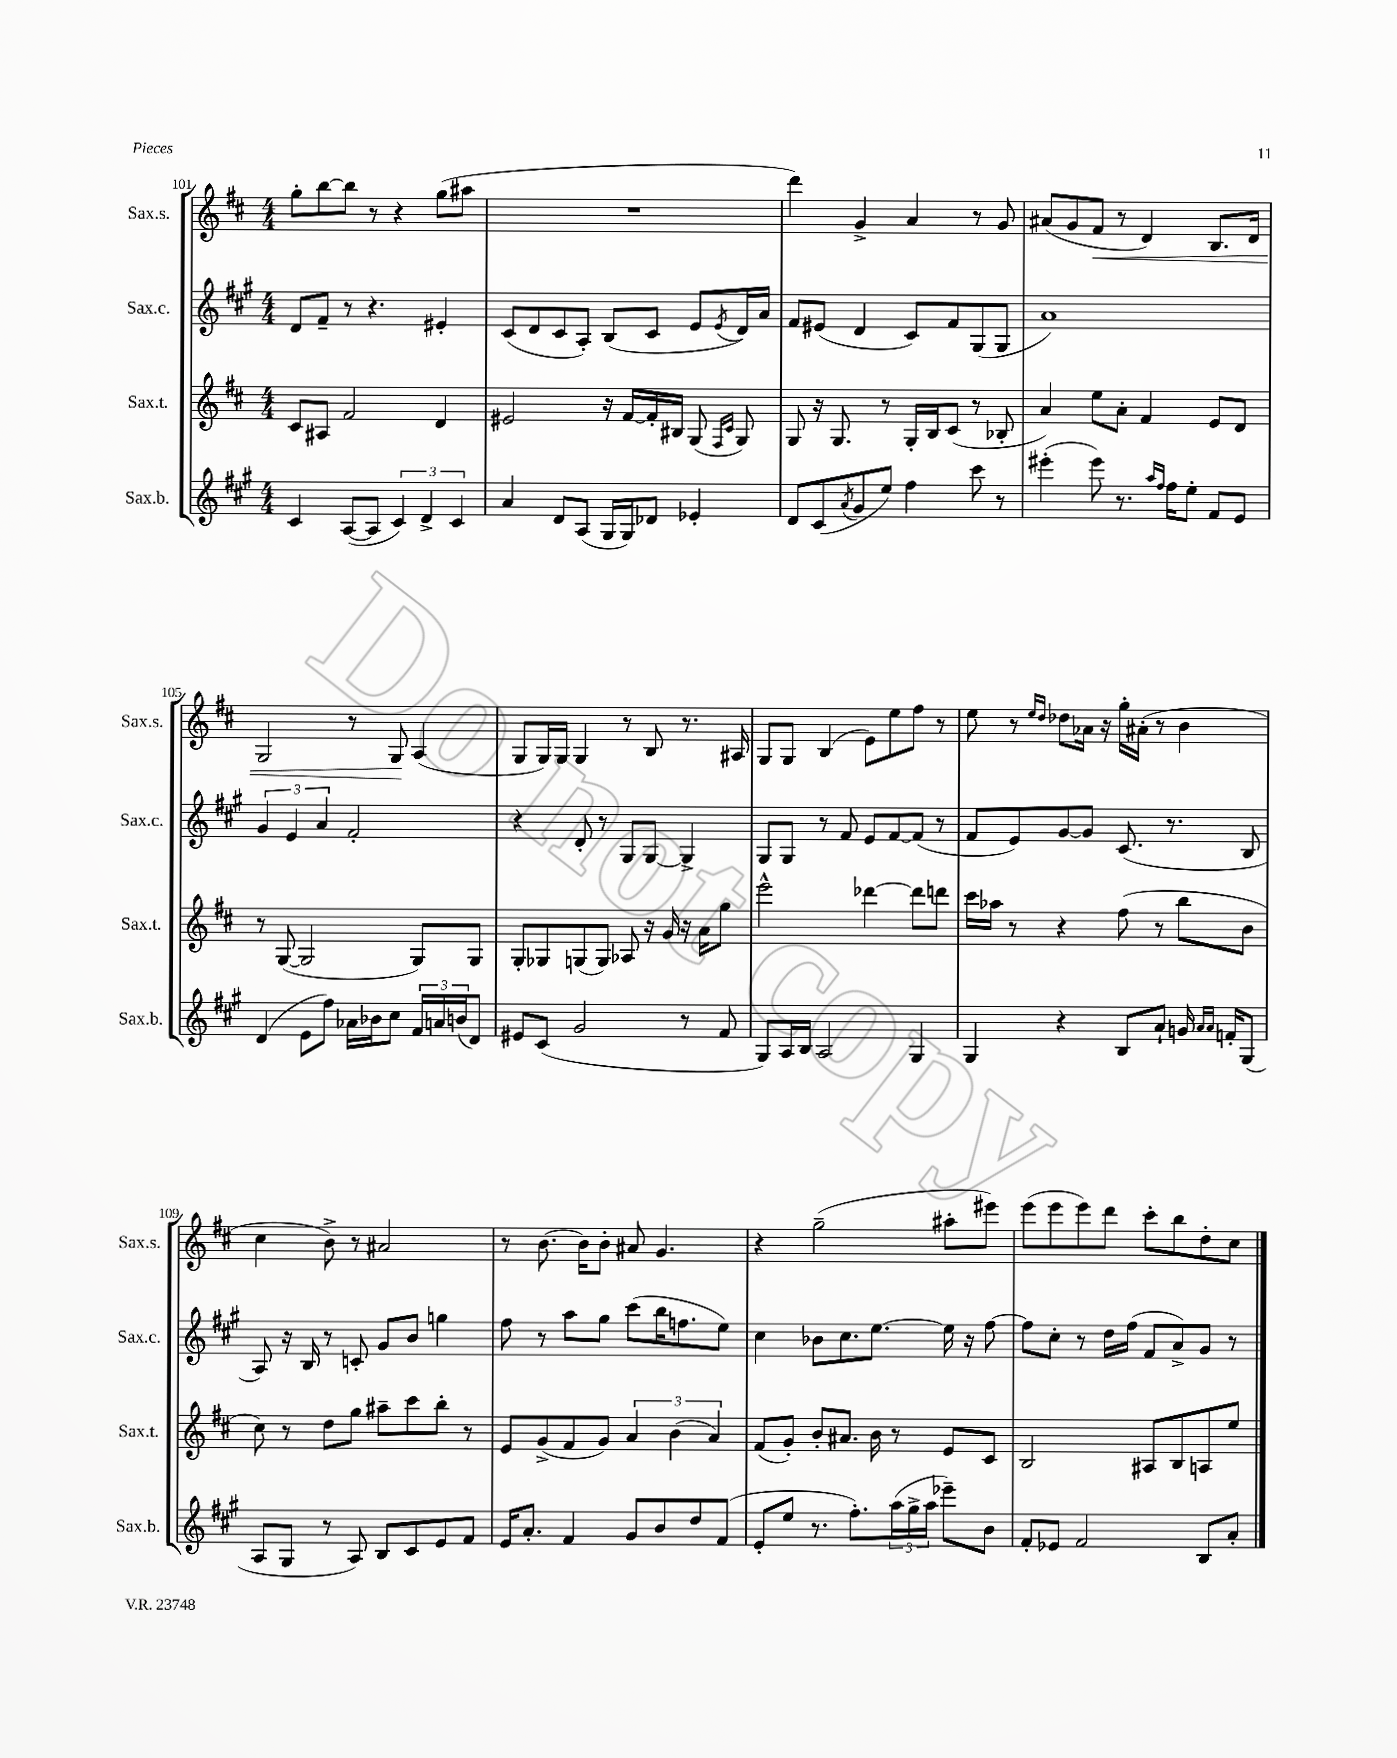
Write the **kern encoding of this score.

**kern	**kern	**kern	**kern	**dynam
*part4	*part3	*part2	*part1	*part1
*staff4	*staff3	*staff2	*staff1	*staff1
*I"Sax.b.	*I"Sax.t.	*I"Sax.c.	*I"Sax.s.	*
*I'Sax.b.	*I'Sax.t.	*I'Sax.c.	*I'Sax.s.	*
*clefG2	*clefG2	*clefG2	*clefG2	*
*k[f#c#g#]	*k[f#c#]	*k[f#c#g#]	*k[f#c#]	*
*M4/4	*M4/4	*M4/4	*M4/4	*
=101	=101	=101	=101	=101
4c#/	8c#/L	8d/L	8gg'\L	.
.	8A#X/J	8f#~/J	[8bb\	.
([8A/L	2f#/	8r	8bb\J]	.
8A/J]	.	4.r	8r	.
6c#/)	.	.	4r	.
6d^/	.	.	.	.
.	4d/	4e#X'/	(8gg\L	.
6c#/	.	.	.	.
.	.	.	8aa#X\J	.
=102	=102	=102	=102	=102
4a/	2e#X/	(8c#/L	1r	.
.	.	8d/	.	.
8d/L	.	8c#/	.	.
(8A/J	.	8A'/J)	.	.
16G#/LL	16r	(8B/L	.	.
16G#/J)	[16f#/LL	.	.	.
8d-X/J	16f#'/]	8c#/J	.	.
.	16B#X/JJ	.	.	.
4e-X'/	(8G/	8e/L	.	.
.	16qqF#/LL	.	.	.
.	16qqc#/JJ	8qe/	.	.
.	8G/)	16d/L)	.	.
.	.	16a/JJ	.	.
=103	=103	=103	=103	=103
8d/L	8G/	8f#/L	4ddd\)	.
(8c#/	16r	(8e#X/J	.	.
.	8.G/	.	.	.
8qa/	.	.	.	.
8g#/	.	4d/	4g^/	.
8ee/J)	8r	.	.	.
4ff#\	16G'/LL	8c#/L)	4a/	.
.	16B/J	.	.	.
.	(8c#/J	8f#/	.	.
8ccc#\	8r	(8G#/	8r	.
8r	8B-X'/	8G#/J	8g/	.
=104	=104	=104	=104	=104
(4eee#X'\	4a/)	1a)	(8a#X/L	.
.	.	.	8g/	.
!	!	!	!	!LO:HP:b
8eee#\)	8ee\L	.	8f#/J	<
8.r	8a'\J	.	8r	.
.	4f#/	.	4d/)	.
16qqaa/LL	.	.	.	.
16qqff#/JJ	.	.	.	.
16ff#\KL	.	.	.	.
8ee'\J	.	.	.	.
8f#/L	8e/L	.	8.B/L	.
8e/J	8d/J	.	.	.
.	.	.	16d/Jk	.
!!LO:LB:g=z
=105	=105	=105	=105	=105
(4d/	8r	6g#/	2G/	.
.	([8G/	.	.	.
.	.	6e/	.	.
8e\L	2G/]	.	.	.
.	.	6a/	.	.
8ff#\J)	.	.	.	.
16a-X\LL	.	2f#'/	8r	.
16b-X\J	.	.	.	.
8cc#\J	.	.	8G/	.
24f#/LL	8G/L)	.	(4A/	[
24an/	.	.	.	.
(24bn/J	.	.	.	.
8d/J)	8G/J	.	.	.
=106	=106	=106	=106	=106
8e#X/L	8G'/L	4r	8G/L	.
(8c#/J	8G-X/	.	16G/L)	.
.	.	.	16G/JJ	.
2g#/	(8Gn/	8d'/	4G/	.
.	8G/J)	8r	.	.
.	8A-X/	8G#/L	8r	.
.	16r	[8G#/J	8B/	.
.	16g/	.	.	.
8r	16r	4G#^/]	8.r	.
.	16a\KL	.	.	.
8f#/	8gg\J	.	.	.
.	.	.	16A#X/	.
=107	=107	=107	=107	=107
8G#/L)	2eee^^\	8G#/L	8G/L	.
16A/L	.	8G#/J	8G/J	.
16B/JJ	.	.	.	.
2A/	.	8r	(4B/	.
.	.	8f#/	.	.
.	[4ddd-X\	8e/L	8e\L)	.
.	.	[8f#/	8ee\	.
4G#/	8ddd-\L]	(8f#/J]	8ff#\J	.
.	8dddn\J	8r	8r	.
=108	=108	=108	=108	=108
4G#/	16ccc#\LL	8f#/L	8ee\	.
.	16aa-X\JJ	.	.	.
.	8r	8e/)	8r	.
.	.	.	16qqee/LL	.
.	.	.	16qqdd/JJ	.
4r	4r	[8g#/	8dd-X\L	.
.	.	8g#/J]	16a-X\Jk	.
.	.	.	16r	.
8B/L	(8ff#\	(8.c#/	16gg'\LL	.
.	.	.	(16a#X'\JJ	.
8a`/J	8r	.	8r	.
.	.	8.r	.	.
16gn/	8bb\L	.	4b\	.
16qqa/LL	.	.	.	.
16qqa/JJ	.	.	.	.
16fn'/KL	.	.	.	.
(8G#/J	8b\J	8B/	.	.
!!LO:LB:g=z
=109	=109	=109	=109	=109
8A/L	8cc#\)	8A/)	4cc#\	.
8G#/J	8r	16r	.	.
.	.	16B/	.	.
8r	8dd\L	8r	8b^\)	.
8A/)	8gg\J	8cn'/	8r	.
8B/L	8aa#X~\L	8g#/L	2a#X/	.
8c#/	8ccc#\	8b/J	.	.
8e/	8bb'\J	4ggn\	.	.
8f#/J	8r	.	.	.
=110	=110	=110	=110	=110
16e/KL	8e/L	8ff#\	8r	.
8.a'/J	.	.	.	.
.	(8g^/	8r	[8.b\	.
4f#/	8f#/	8aa\L	.	.
.	.	.	16b\KL]	.
.	8g/J)	8gg#\J	8b'\J	.
8g#/L	6a/	(8ccc#\L	8a#X/	.
8b/	.	16bb\K	4.g/	.
.	(6b\	.	.	.
.	.	8.ffn\	.	.
8dd/	.	.	.	.
.	6a/)	.	.	.
(8f#/J	.	8ee\J)	.	.
=111	=111	=111	=111	=111
8e'/L	(8f#/L	4cc#\	4r	.
8ee/J	8g'/J)	.	.	.
8.r	8b'/L	8b-X\L	(2gg~\	.
.	8.a#X/J	8.cc#\	.	.
8.ff#'\L)	.	.	.	.
.	16b\	[8.ee\J	.	.
(24aa\L	8r	.	.	.
24gg#^\	.	.	.	.
24aa\JJ	.	.	.	.
8eee-X~\L)	8e/L	16ee\]	8aa#X'\L	.
.	.	16r	.	.
8b\J	8c#/J	[8ff#\	8eee#X\J)	.
=112	=112	=112	=112	=112
8f#'/L	2B/	8ff#\L]	(8eee\L	.
8e-X/J	.	8cc#'\J	8eee\	.
2f#/	.	8r	8eee\)	.
.	.	16dd\LL	8ddd\J	.
.	.	(16ff#\JJ	.	.
.	8A#X/L	8f#/L	8ccc#'\L	.
.	8B/	8a^/)	8bb\	.
8B/L	8An/	8g#/J	8dd'\	.
8a'/J	8ee/J	8r	8cc#\J	.
==	==	==	==	==
*-	*-	*-	*-	*-
